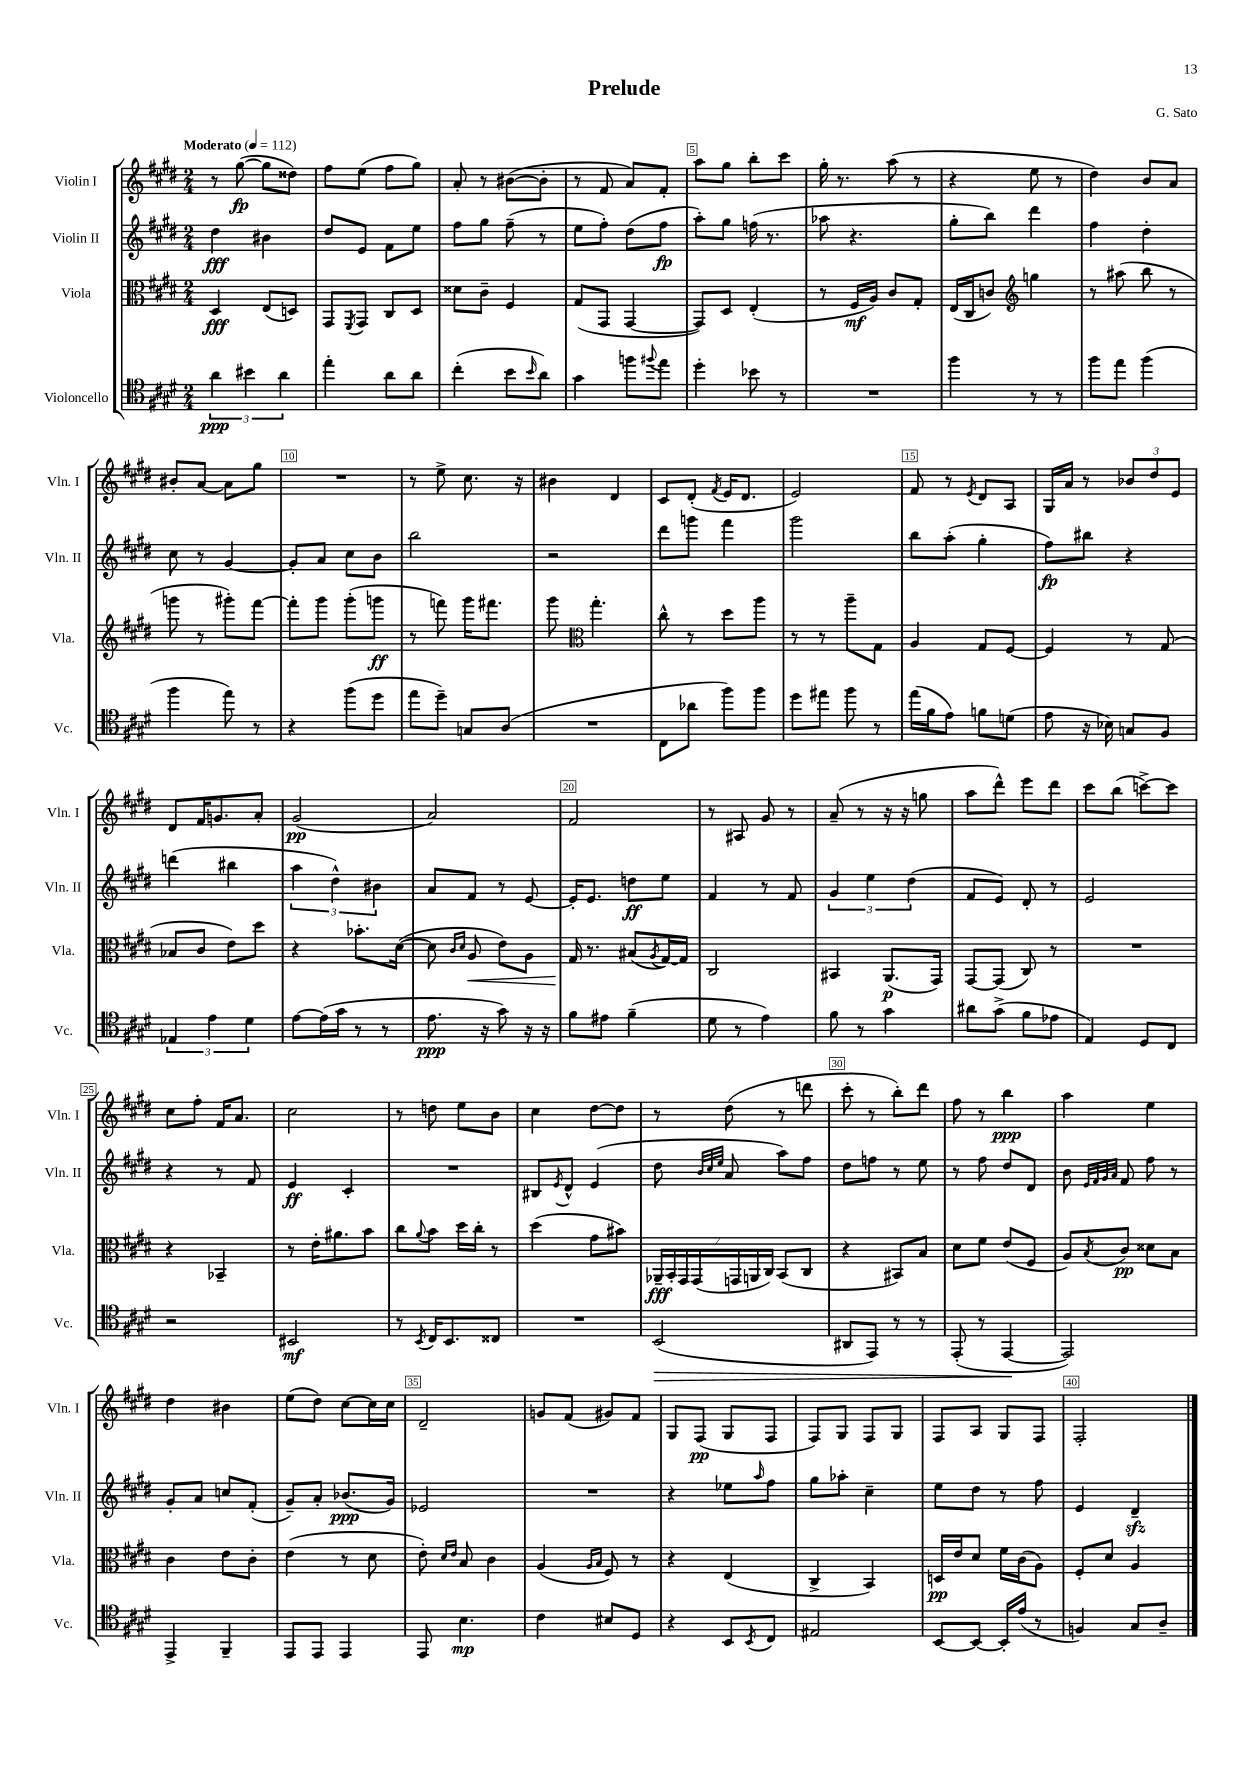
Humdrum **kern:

**kern	**kern	**kern	**kern
*staff4	*staff3	*staff2	*staff1
*clefC4	*clefC3	*clefG2	*clefG2
*k[f#c#g#d#]	*k[f#c#g#d#]	*k[f#c#g#d#]	*k[f#c#g#d#]
*M2/4	*M2/4	*M2/4	*M2/4
*MM112	*MM112	*MM112	*MM112
6a	4D#	4dd#	8r
.	.	.	([8gg#
6b#	.	.	.
.	(8E	4b#	8gg#]
6a	.	.	.
.	8D)	.	8dd##)
=	=	=	=
4ee'	8GG#	8dd#	8ff#
.	8qFF#	.	.
.	8GG#	8e	(8ee
8a	8C#	8f#	8ff#
8a	8D#	8ee	8gg#)
=	=	=	=
(4cc#'	8d##	8ff#	8a'
.	8c#~	8gg#	8r
8b	4F#	(8ff#~	([8b#
16qqb	.	.	.
8a)	.	8r	8b#']
=	=	=	=
4g#	(8G#	8ee	8r
.	8GG#	8ff#')	8f#
8ff	[4GG#	(8dd#	8a)
8qqff#	.	.	.
8ee	.	8ff#	8f#'
=	=	=	=
4dd#'	8GG#])	8aa')	8aa
.	8D#	8gg#	8gg#
8b-	(4E'	(16ff	8bb'
.	.	8.r	.
8r	.	.	8ccc#
=	=	=	=
2r	8r	8aa-	16gg#'
.	.	.	8.r
.	16F#	4.r	.
.	16A)	.	.
.	8c#	.	(8aa
.	8G#'	.	8r
=	=	=	=
4ff#	(16E	8gg#'	4r
.	16C#	.	.
.	8c)	8bb)	.
*	*clefG2	*	*
8r	4gg	4ddd#	8ee
8r	.	.	8r
=	=	=	=
8ff#	8r	4ff#	4dd#)
8ee	(8aa#	.	.
(4ff#	8bb	4dd#'	8b
.	8r	.	8a
=	=	=	=
4ff#	8ggg	8cc#	8b#'
.	8r	8r	[8a
8ee)	8ggg#')	[4g#	8a]
8r	[8fff#	.	8gg#
=	=	=	=
4r	8fff#']	8g#']	2r
.	8ggg#	8a	.
(8ff#	(8ggg#'	8cc#	.
8dd#	8ggg	8b	.
=	=	=	=
8ee	8r	2bb	8r
8dd#~)	8fff)	.	8ee^
8G	16ggg#	.	8.cc#
.	8.fff#	.	.
(8A	.	.	.
.	.	.	16r
=	=	=	=
2r	8ggg#	2r	4b#
*	*clefC3	*	*
.	4.gg#'	.	.
.	.	.	4d#
=	=	=	=
8C#	8cc#^^	8ddd#	8c#
8a-	8r	8ggg	(8d#'
.	.	.	8qf#
8ff#)	8dd#	4fff#	16e
.	.	.	8.d#
8ff#	8aa	.	.
=	=	=	=
8dd#	8r	2ggg#	2e)
8ee#	8r	.	.
8ff#	8aa~	.	.
8r	8G#	.	.
=	=	=	=
(16ee	4A	8bb	8f#
16f#	.	.	.
8e)	.	(8aa'	8r
.	.	.	8qe
8f	8G#	4gg#'	8d#
(8d	[8F#	.	8A
=	=	=	=
8e	4F#]	8ff#)	16G#
.	.	.	16a
16r	.	8bb#	8r
16B-)	.	.	.
8G	8r	4r	12b-
.	.	.	12dd#
8F#	(8G#	.	.
.	.	.	12e
=	=	=	=
6E-	8B-	(4ddd	8d#
.	8c#	.	16f#
6e	.	.	.
.	.	.	8.g
.	8e)	4bb#	.
6d#	.	.	.
.	8dd#	.	8a'
=	=	=	=
[8e	4r	6aa	(2g#
(16e]	.	.	.
.	.	6dd#^^)	.
16g#	.	.	.
8r	8.b-'	.	.
.	.	6b#	.
8r	.	.	.
.	([16d#	.	.
=	=	=	=
8.e	8d#]	8a	2a)
.	16qqc#	.	.
.	16qqd#	.	.
.	8A	8f#	.
16r	.	.	.
8g#)	8e)	8r	.
16r	8A	[8e	.
16r	.	.	.
=	=	=	=
8f#	16G#	16e']	2f#
.	8.r	8.e	.
8e#	.	.	.
(4f#~	(8B#	8dd	.
.	8qA	.	.
.	[16G#)	8ee	.
.	16G#]	.	.
=	=	=	=
8d#	2C#	4f#	8r
8r	.	.	8A#
4e)	.	8r	8g#
.	.	8f#	8r
=	=	=	=
8f#	4BB#	6g#	(8a~
8r	.	.	8r
.	.	6ee	.
4g#	(8.AA	.	16r
.	.	.	16r
.	.	(6dd#	.
.	.	.	8gg
.	16GG#)	.	.
=	=	=	=
8a#	[8GG#	8f#	8aa
(8g#^	(8GG#]	8e)	8ddd#^^)
8f#	8C#)	8d#'	8eee
8e-	8r	8r	8ddd#
=	=	=	=
4E)	2r	2e	8ccc#
.	.	.	(8bb
8D#	.	.	[8ccc^)
8C#	.	.	8ccc]
=	=	=	=
2r	4r	4r	8cc#
.	.	.	8ff#'
.	4BB-~	8r	16f#
.	.	.	8.a
.	.	8f#	.
=	=	=	=
2BB#	8r	4e	2cc#
.	16e'	.	.
.	8.a#	.	.
.	.	4c#'	.
.	8b	.	.
=	=	=	=
8r	8cc#	2r	8r
8qBB	8qqa	.	.
16C#	8b	.	8dd
8.BB	.	.	.
.	16dd#	.	8ee
.	16cc#'	.	.
8C##	8r	.	8b
=	=	=	=
2r	(4dd#	8B#	4cc#
.	.	8qe	.
.	.	8d#^^	.
.	8g#	(4e	[8dd#
.	8b#)	.	8dd#]
=	=	=	=
(2BB	28AA-~	8dd#	8r
.	28BB'	.	.
.	28GG#	.	.
.	(28GG#	.	.
.	.	32qqb	.
.	.	32qqcc#	.
.	.	32qqee	.
.	.	8a	(8dd#
.	28GG	.	.
.	28AA	.	.
.	28C#)	.	.
.	(8BB	8aa)	8r
.	8C#	8ff#	8ddd
=	=	=	=
8AA#	4r	8dd#	8ccc#'
8EE)	.	8ff	8r
8r	8BB#)	8r	8bb')
8r	8B	8ee	8ddd#
=	=	=	=
(8EE'	8d#	8r	8ff#
8r	8f#	8ff#	8r
[4EE	(8e	8dd#	4bb
.	8F#	8d#	.
=	=	=	=
2EE])	8A)	8b	4aa
.	.	32qqe	.
.	.	32qqf#	.
.	.	32qqg#	.
.	8qB	32qqa	.
.	8c#	8f#	.
.	8d##	8ff#	4ee
.	8B	8r	.
=	=	=	=
4EE^	4c#	8g#'	4dd#
.	.	8a	.
4FF#~	8e	8cc	4b#
.	8c#'	(8f#'	.
=	=	=	=
8EE	(4e	8g#~)	(8ee
8EE	.	8a'	8dd#)
4EE	8r	(8.b-	[8cc#
.	8d#	.	16cc#]
.	.	16g#)	16cc#
=	=	=	=
8EE	8e')	2e-	2d#~
.	16qqd#	.	.
.	16qqe	.	.
4.B	8B	.	.
.	4c#	.	.
=	=	=	=
4c#	(4A	2r	8g
.	.	.	(8f#
.	16qqA	.	.
.	16qqB	.	.
8B#	8F#)	.	8g#)
8D#	8r	.	8f#
=	=	=	=
4r	4r	4r	8G#
.	.	.	(8F#
8BB	(4E	8ee-	8G#
8qBB	.	16qqaa	.
8C#	.	8ff#	8F#
=	=	=	=
2E#	4C#^	8gg#	8F#)
.	.	8aa-'	8G#
.	4BB)	4cc#~	8F#
.	.	.	8G#
=	=	=	=
[8BB	16D	8ee	8F#
.	16e	.	.
8BB_	8d#	8dd#	8A
16BB']	16f#	8r	8G#
(16e	(16c#	.	.
8r	8A)	8ff#	8F#
=	=	=	=
4F)	8F#'	4e	2F#'
.	8d#	.	.
8G#	4A	4d#~	.
8A~	.	.	.
==	==	==	==
*-	*-	*-	*-
